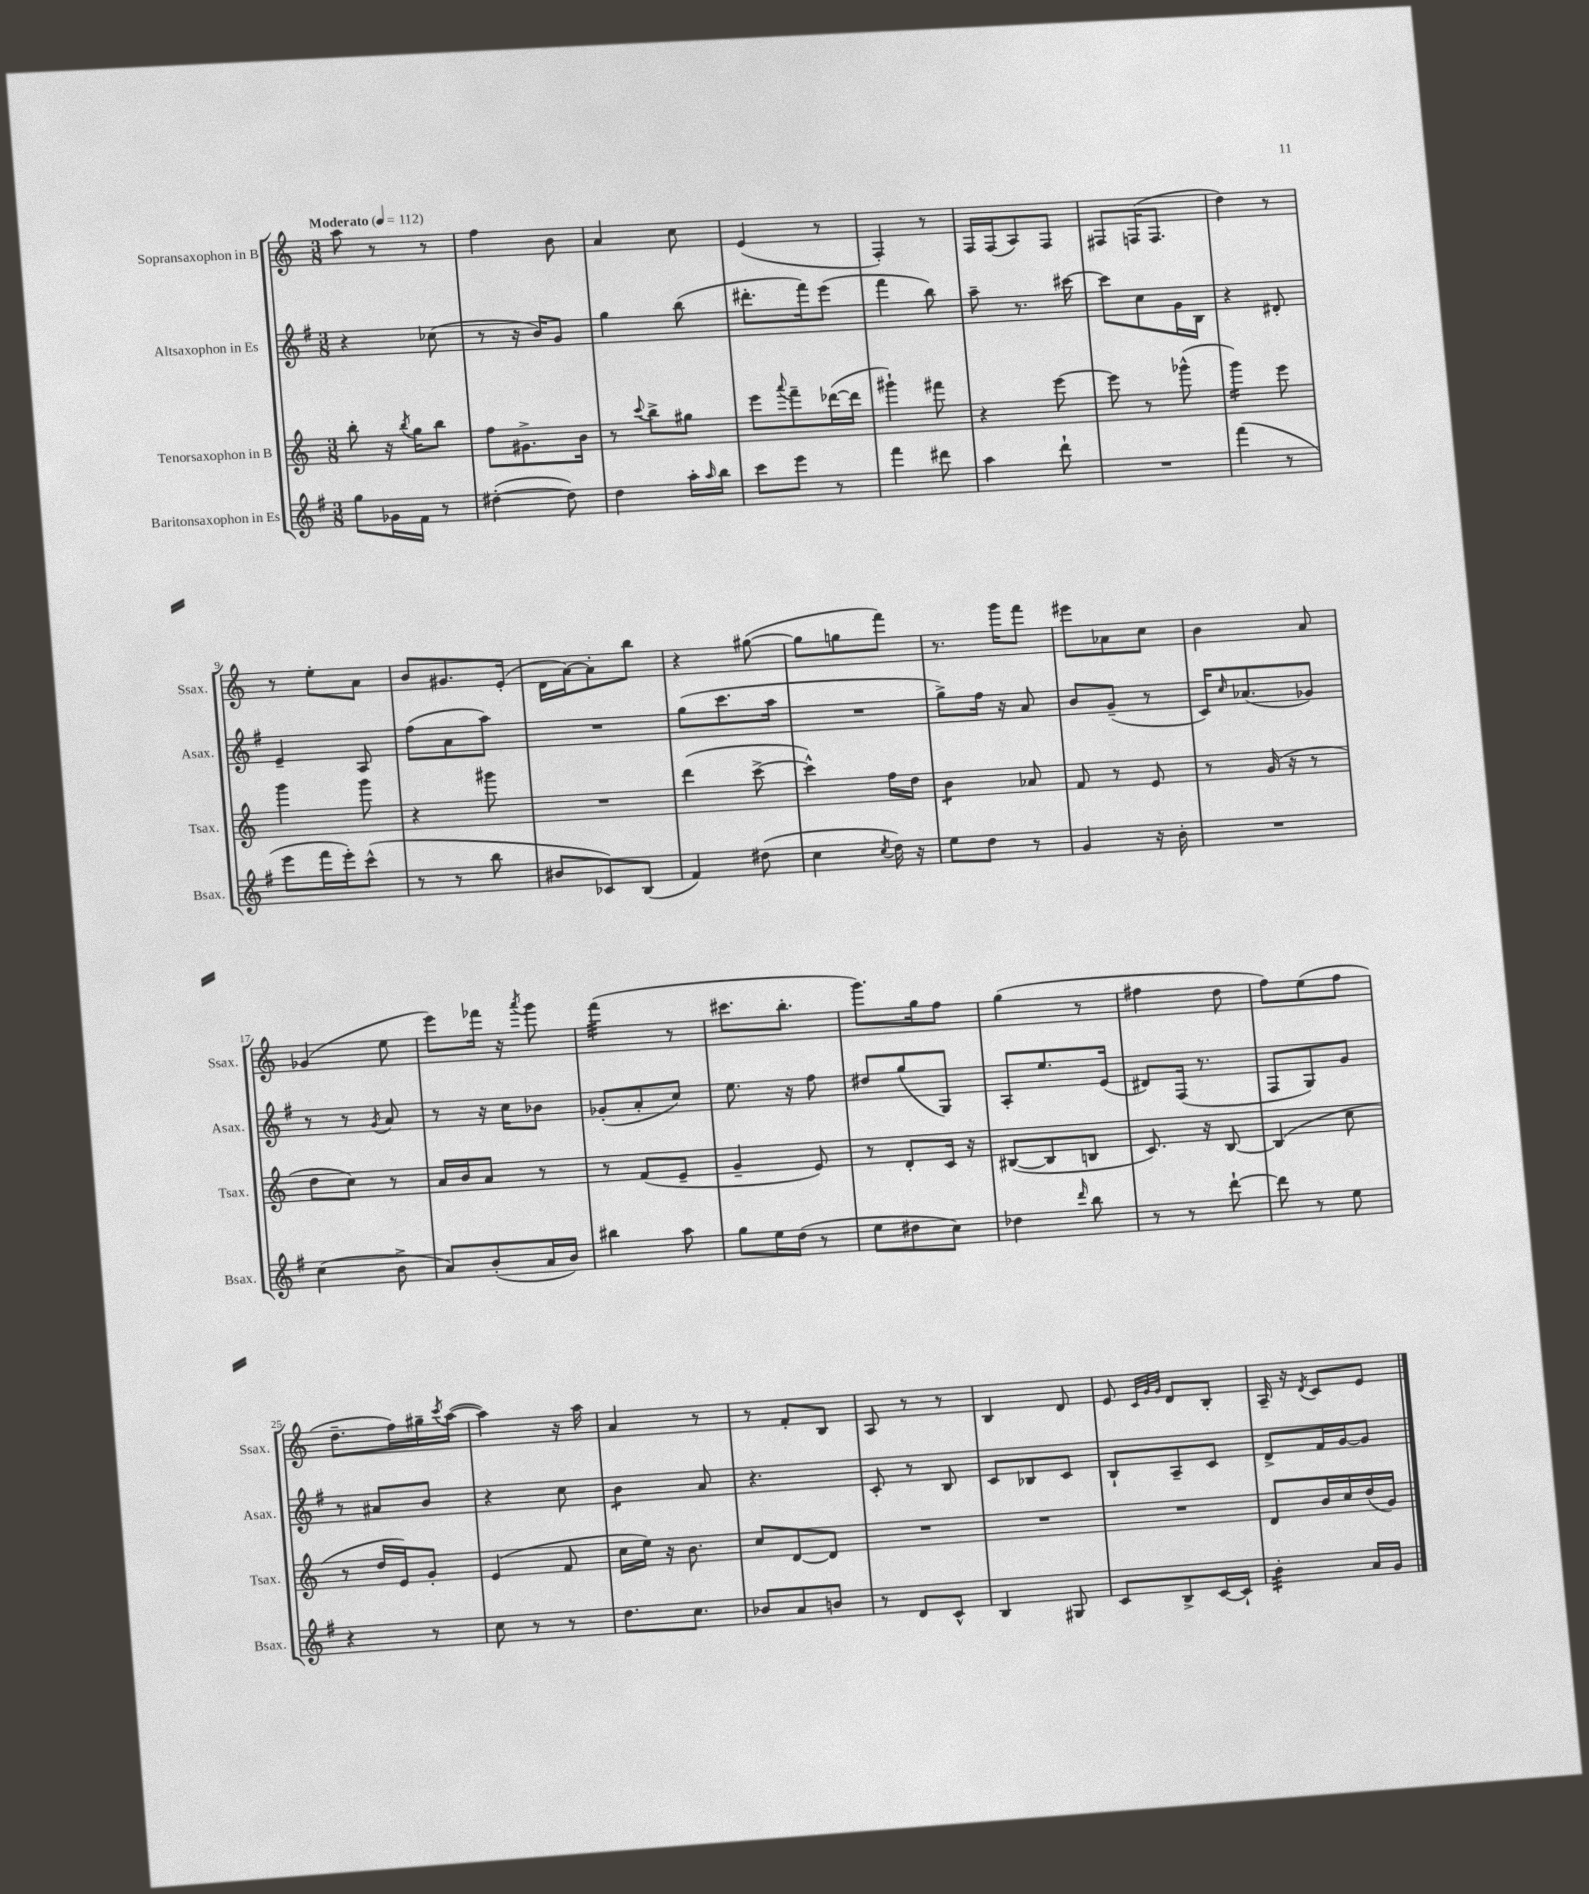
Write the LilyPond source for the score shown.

<<
\new StaffGroup <<
\new Staff = "s0" \with { instrumentName = "Sopransaxophon in B" shortInstrumentName = "Ssax." } {
    \clef treble \key c \major \numericTimeSignature \time 3/8 \tempo "Moderato" 4 = 112
    a''8 r8 r8 |
    f''4 b'8 |
    a'4 c''8 |
    e'4( r8 |
    f4-.) r8 |
    f16 f16( a8) f8 |
    fis8 f16( f8. |
    d''4) r8 |
    r8 e''8-. a'8 |
    b'8 gis'8. e'16-.( |
    d'16 a'16~) a'8-. b''8 |
    r4 gis''8~( |
    gis''8 g''8 f'''8) |
    r8. g'''16 f'''8 |
    eis'''8 aes'8 c''8 |
    b'4 a'8 |
    ges'4( e''8 |
    e'''8) fes'''16 r16 \acciaccatura { a'''8 } g'''8 |
    f'''4:32( r8 |
    cis'''8. b''8.-. |
    g'''8.) g''16 f''8 |
    g''4( r8 |
    fis''4 d''8 |
    f''8) e''8( f''8 |
    d''8.-- f''16) gis''16-- \acciaccatura { c'''8 } a''16~( |
    a''4) r16 a''16 |
    a'4 r8 |
    r8 f'8-. b8 |
    a8 r8 r8 |
    b4 d'8 |
    e'8 \grace { c'32 g'32 g'32 } d'8 b8-. |
    a16-- r16 \acciaccatura { d'8 } c'8 e'8 \bar "|." |
}
\new Staff = "s1" \with { instrumentName = "Altsaxophon in Es" shortInstrumentName = "Asax." } {
    \clef treble \key g \major \numericTimeSignature \time 3/8
    r4 ces''8( |
    r8 r16 b'16) g'8 |
    g''4 b''8( |
    dis'''8.-. fis'''16) e'''8( |
    fis'''4 b''8) |
    a''8-- r8. cis'''16~ |
    cis'''8 c''8 g'16 b16 |
    r4 dis'8-. |
    e'4-- a8 |
    fis''8( a'8 a''8) |
    R4. |
    g''8( c'''8. a''16 |
    R4. |
    g''8->) fis''16 r16 a'8 |
    b'8 g'8--( r8 |
    c'16) \grace { c''16 } aes'8.( ges'8) |
    r8 r8 \acciaccatura { g'8 } a'8 |
    r8 r16 c''16 bes'8 |
    ges'8-.( a'8-. c''8) |
    e''8. r16 fis''8 |
    dis''8 g''8( g8) |
    a8-. e''8. e'16( |
    dis'8) fis16( r8. |
    fis8 g8) g'8 |
    r8 ais'8 b'8 |
    r4 c''8 |
    b'4:8 a'8 |
    r4. |
    c'8-. r8 b8 |
    c'8 bes8 c'8 |
    b8-! a8-- c'8 |
    d'8-> fis'16 g'16~ g'8 \bar "|." |
}
\new Staff = "s2" \with { instrumentName = "Tenorsaxophon in B" shortInstrumentName = "Tsax." } {
    \clef treble \key c \major \numericTimeSignature \time 3/8
    b''8-. r16 \acciaccatura { b''8 } g''16 b''8 |
    f''8 gis'8.-> b'16 |
    r8 \appoggiatura { c'''8 } b''8-> gis''8 |
    e'''8 \appoggiatura { a'''8 } f'''8-- des'''16~( des'''16 |
    gis'''4-!) fis'''8 |
    r4 e'''8~ |
    e'''8 r8 ges'''8-^( |
    g'''4:16) e'''8 |
    g'''4 g'''8 |
    r4 gis'''8 |
    R4. |
    d'''4( c'''8~-> |
    c'''4-^) f''16 d''16 |
    b'4:8 aes'8 |
    f'8 r8 e'8 |
    r8 g'16( r16 r8 |
    d''8 c''8) r8 |
    a'16 b'16 a'8 r8 |
    r8 f'8( e'8-- |
    g'4-- e'8) |
    r8 d'8-. c'16 r16 |
    bis8~( bis8 b8 |
    c'8.) r16 b8~ |
    b4( c''8 |
    r8 d''16 e'16) g'8-. |
    e'4( f'8 |
    c''16 e''16) r16 b'8. |
    c''8 d'8~ d'8 |
    R4. |
    R4. |
    R4. |
    d'8 b'16 c''16 d''16( g'16) \bar "|." |
}
\new Staff = "s3" \with { instrumentName = "Baritonsaxophon in Es" shortInstrumentName = "Bsax." } {
    \clef treble \key g \major \numericTimeSignature \time 3/8
    g''8 ges'16 fis'16 r8 |
    dis''4~-.( dis''8) |
    d''4 a''16-. \grace { a''16 } b''16 |
    c'''8 e'''8 r8 |
    fis'''4 dis'''8 |
    a''4 d'''8-! |
    R4. |
    fis'''4( r8 |
    e'''8 fis'''16 e'''16-.) c'''8-^( |
    r8 r8 b''8 |
    bis'8 ces'8) b8( |
    fis'4) dis''8( |
    c''4 \acciaccatura { c''8 } d''16) r16 |
    e''8 d''8 r8 |
    g'4 r16 b'16-. |
    R4. |
    c''4( b'8-> |
    a'8) b'8-.( a'16 b'16) |
    bis''4 a''8 |
    g''8 e''16 d''16( r8 |
    e''8 dis''8 c''8) |
    des''4 \grace { d'''16 } b''8 |
    r8 r8 d'''8~-! |
    d'''8 r8 e''8 |
    r4 r8 |
    c''8 r8 r8 |
    d''8. c''8. |
    bes'8 a'8 b'8 |
    r8 d'8 c'8-^ |
    b4 gis8 |
    c'8 b8-> c'16~ c'16-! |
    b'4:32-. a'16 g'16 \bar "|." |
}
>>
>>
